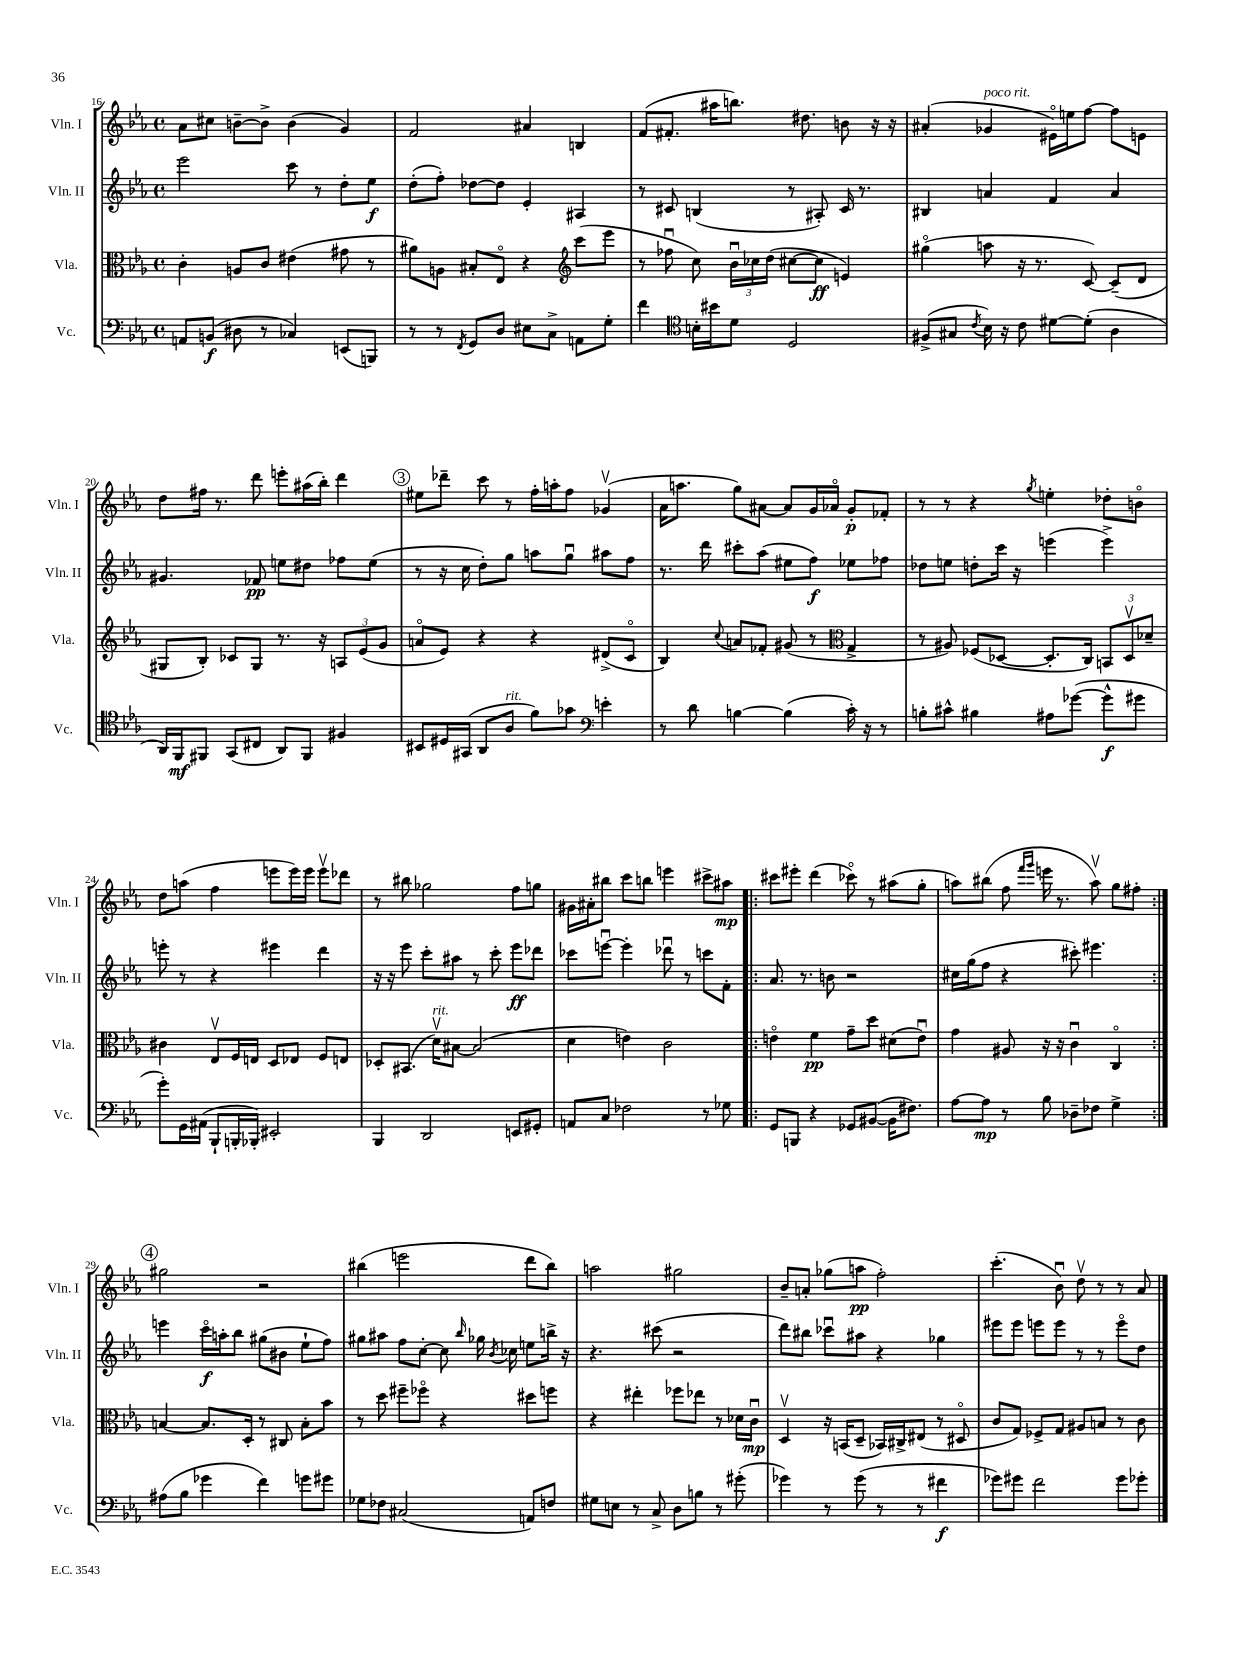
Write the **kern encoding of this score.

**kern	**dynam	**kern	**dynam	**kern	**dynam	**kern	**dynam
*part4	*part4	*part3	*part3	*part2	*part2	*part1	*part1
*staff4	*staff4	*staff3	*staff3	*staff2	*staff2	*staff1	*staff1
*I"Vc.	*	*I"Vla.	*	*I"Vln. II	*	*I"Vln. I	*
*I'Vc.	*	*I'Vla.	*	*I'Vln. II	*	*I'Vln. I	*
*clefF4	*	*clefC3	*	*clefG2	*	*clefG2	*
*k[b-e-a-]	*	*k[b-e-a-]	*	*k[b-e-a-]	*	*k[b-e-a-]	*
*M4/4	*	*M4/4	*	*M4/4	*	*M4/4	*
*met(c)	*	*met(c)	*	*met(c)	*	*met(c)	*
=16	=16	=16	=16	=16	=16	=16	=16
8AAn/L	.	4c'\	.	2eee-\	.	8a-\L	.
(8BBn/J	f	.	.	.	.	8cc#X\J	.
8D#X\	.	8An/L	.	.	.	[8bn~\L	.
8r	.	8c/J	.	.	.	8b^\J]	.
4C-X/)	.	(4e#X\	.	8ccc\	.	(4b\	.
.	.	.	.	8r	.	.	.
(8EEn/L	.	8g#X\	.	8dd'\L	.	4g/)	.
8BBBn/J)	.	8r	.	8ee-\J	f	.	.
=17	=17	=17	=17	=17	=17	=17	=17
8r	.	8a#X\L)	.	(8dd'\L	.	2f/	.
8r	.	8An\J	.	8ff'\J)	.	.	.
8qFF/	.	.	.	.	.	.	.
8GG/L	.	8B#X'/L	.	[8dd-X\L	.	.	.
8D/J	.	8E-/J	.	8dd-\J]	.	.	.
8E#X\L	.	4r	.	4e-'/	.	4a#X/	.
8C^\J	.	.	.	.	.	.	.
*	*	*clefG2	*	*	*	*	*
8AAn\L	.	(8ccc\L	.	4A#X/	.	4Bn/	.
8G'\J	.	8eee-\J	.	.	.	.	.
=18	=18	=18	=18	=18	=18	=18	=18
4f\	.	8r	.	8r	.	(8f/L	.
.	.	8ff-Xu\	.	8c#X/	.	8.f#X'/J	.
*clefC4	*	*	*	*	*	*	*
16Bn'\LL	.	8cc\)	.	(4Bn/	.	.	.
16b#X\J	.	.	.	.	.	16aa#X\KL	.
8d\J	.	24b-u\LL	.	.	.	8.bbn\J)	.
.	.	24cc-X\	.	.	.	.	.
.	.	(24dd\JJ	.	.	.	.	.
2D/	.	[8cc#X\L	.	8r	.	.	.
.	.	.	.	.	.	8.dd#X\	.
.	.	8cc#\J]	ff	8A#X'/)	.	.	.
.	.	4en/)	.	16c#/	.	8bn\	.
.	.	.	.	8.r	.	.	.
.	.	.	.	.	.	16r	.
.	.	.	.	.	.	16r	.
=19	=19	=19	=19	=19	=19	=19	=19
(8F#X^/L	.	(4gg#X\	.	4B#X/	.	(4a#X'/	.
8G#X/J	.	.	.	.	.	.	.
8qc/	.	.	.	.	.	.	.
!	!	!	!	!	!	!LO:TX:a:i:t=poco rit.	!
16B-\)	.	8aan\	.	4an/	.	4g-X/	.
16r	.	.	.	.	.	.	.
8c\	.	16r	.	.	.	.	.
.	.	8.r	.	.	.	.	.
[8d#X\L	.	.	.	4f/	.	16e#X\LL)	.
.	.	.	.	.	.	16een\J	.
(8d#'\J]	.	[8c/)	.	.	.	[8ff\J	.
4A-\	.	(8c~/L]	.	4a/	.	8ff\L]	.
.	.	8d/J	.	.	.	8en\J	.
!!LO:LB:g=z
=20	=20	=20	=20	=20	=20	=20	=20
16AA-/LL)	.	8G#X/L	.	4.g#X/	.	8dd\L	.
16FF/J	mf	.	.	.	.	.	.
8FF#X/J	.	8B-'/J)	.	.	.	16ff#X\Jk	.
.	.	.	.	.	.	8.r	.
(8GG/L	.	8c-X/L	.	.	.	.	.
8C#X/J	.	8G#/J	.	8f-X/	pp	8ddd\	.
8AA-/L)	.	8.r	.	8een\L	.	8eeen'\L	.
8FF#/J	.	.	.	8dd#X\J	.	(16aa#X\L	.
.	.	16r	.	.	.	16bb-'\JJ)	.
4F#X/	.	12An/L	.	8ff-X\L	.	4ddd\	.
.	.	(12e-/	.	.	.	.	.
.	.	.	.	(8ee\J	.	.	.
.	.	12g/J	.	.	.	.	.
!!LO:REH:place=s1:t=3
=21	=21	=21	=21	=21	=21	=21	=21
8BB#X/L	.	8an/L	.	8r	.	8ee#X\L	.
16D#X/L	.	8e-/J)	.	16r	.	8ddd-X~\J	.
(16GG#X/JJ	.	.	.	16cc\	.	.	.
8AA-/L	.	4r	.	8dd'\L)	.	8ccc\	.
!LO:TX:a:i:t=rit.	!	!	!	!	!	!	!
8A-/J	.	.	.	8gg\J	.	8r	.
8f\L)	.	4r	.	8aan\L	.	16ff'\LL	.
.	.	.	.	.	.	16aan'\J	.
8g-X\J	.	.	.	8ggu\J	.	8ff\J	.
*clefF4	*	*	*	*	*	*	*
4en'\	.	(8d#X^/L	.	8aa#X\L	.	(4g-Xv/	.
.	.	8c/J	.	8ff\J	.	.	.
=22	=22	=22	=22	=22	=22	=22	=22
8r	.	4B-/)	.	8.r	.	16a-\KL	.
.	.	.	.	.	.	8.aan\J	.
8d\	.	.	.	.	.	.	.
.	.	.	.	16ddd\	.	.	.
.	.	8qqcc/	.	.	.	.	.
[4Bn\	.	8an/L	.	8ccc#X'\L	.	8gg\L)	.
.	.	8f-X'/J	.	(8aa-\J	.	[8a#X\J	.
(4B\]	.	(8g#X/	.	8ee#X\L	.	8a#/L]	.
.	.	8r	.	8ff\J)	f	16g/L	.
.	.	.	.	.	.	16a-X/JJ	.
*	*	*clefC3	*	*	*	*	*
16c'\)	.	4G^/	.	8ee-X\L	.	8g'/L	p
16r	.	.	.	.	.	.	.
8r	.	.	.	8ff-X\J	.	8f-X'/J	.
=23	=23	=23	=23	=23	=23	=23	=23
8Bn'\L	.	8r	.	8dd-X\L	.	8r	.
8c#X^^\J	.	8A#X/)	.	8een\J	.	8r	.
4B#X\	.	(8F-X/L	.	8ddn'\L	.	4r	.
.	.	[8D-X/J	.	16ccc\Jk	.	.	.
.	.	.	.	16r	.	.	.
.	.	.	.	.	.	8qgg/	.
8A#X\L	.	8.D-'/L]	.	(4eeen\	.	4een'\	.
([8g-X\J	.	.	.	.	.	.	.
.	.	16C/Jk)	.	.	.	.	.
8g-^^\L]	f	12BBn/L	.	4eee^\)	.	8dd-X'\L	.
.	.	12D-v/	.	.	.	.	.
8g#X\J	.	.	.	.	.	8bn\J	.
.	.	12d-X~/J	.	.	.	.	.
!!LO:LB:g=z
=24	=24	=24	=24	=24	=24	=24	=24
8g'\L)	.	4c#X\	.	8eeen'\	.	8dd\L	.
16GG\L	.	.	.	8r	.	(8aan\J	.
(16AA#X\JJ	.	.	.	.	.	.	.
8BBB-`/L	.	8E-v/L	.	4r	.	4ff\	.
16BBBn'/L	.	16F/L	.	.	.	.	.
16BBB-X'/JJ)	.	16En/JJ	.	.	.	.	.
2EE#X'/	.	8D/L	.	4eee#X\	.	8eeen\L	.
.	.	8E-X/J	.	.	.	16eee\L)	.
.	.	.	.	.	.	16eee\JJ	.
.	.	8F/L	.	4ddd\	.	8eeev\L	.
.	.	8En/J	.	.	.	8ddd-X\J	.
=25	=25	=25	=25	=25	=25	=25	=25
4BBB-/	.	8D-X'/L	.	16r	.	8r	.
.	.	.	.	16r	.	.	.
.	.	(8.BB#X/J	.	8eee-\	.	8bb#X\	.
2DD/	.	.	.	8ccc'\L	.	2gg-X\	.
!	!	!LO:TX:a:i:t=rit.	!	!	!	!	!
.	.	16dv\KL)	.	.	.	.	.
.	.	[8B#X\J	.	8aa#X\J	.	.	.
.	.	(2B#/]	.	8r	.	.	.
.	.	.	.	8ccc'\	.	.	.
8EEn/L	.	.	.	8eee-\L	ff	8ff\L	.
8GG#X'/J	.	.	.	8ddd-X\J	.	8ggn\J	.
=26	=26	=26	=26	=26	=26	=26	=26
8AAn/L	.	4d\	.	8ccc-X\L	.	16g#X\LL	.
.	.	.	.	.	.	16a#X'\J	.
8C/J	.	.	.	[8eeenu\J	.	8bb#X\J	.
2F-X\	.	4en\)	.	4eee'\]	.	8ccc\L	.
.	.	.	.	.	.	8bbn\J	.
.	.	2c\	.	8ddd-Xu\	.	4eeen\	.
.	.	.	.	8r	.	.	.
8r	.	.	.	8cccn\L	.	8ccc#X^\L	.
8G-X\	.	.	.	8f'\J	.	8aa#X\J	mp
=27!|:	=27!|:	=27!|:	=27!|:	=27!|:	=27!|:	=27!|:	=27!|:
8GG/L	.	4en\	.	8.a-/	.	8ccc#X\L	.
8BBBn/J	.	.	.	.	.	8eee#X'\J	.
.	.	.	.	8.r	.	.	.
4r	.	4f\	pp	.	.	(4ddd\	.
.	.	.	.	8bn\	.	.	.
8GG-X/L	.	8g~\L	.	2r	.	8ccc-X\)	.
([8BB#X/J	.	8dd\J	.	.	.	8r	.
16BB#\KL]	.	(8d#X\L	.	.	.	(8aa#X\L	.
8.F#X\J)	.	.	.	.	.	.	.
.	.	8eu\J)	.	.	.	8gg'\J	.
=28	=28	=28	=28	=28	=28	=28	=28
[8A-\L	.	4g\	.	16cc#X\LL	.	8aan\L)	.
.	.	.	.	(16gg\J	.	.	.
8A-\J]	mp	.	.	8ff\J	.	(8bb#X\J	.
8r	.	8A#X/	.	4r	.	8ff\	.
.	.	.	.	.	.	16qqfff/LL	.
.	.	.	.	.	.	16qqggg/JJ	.
8B-\	.	16r	.	.	.	16eeen\	.
.	.	16r	.	.	.	8.r	.
8D-X~\L	.	4cu\	.	8ccc#X'\)	.	.	.
8F-X\J	.	.	.	4.eee#X\	.	8aav\)	.
4G^\	.	4C/	.	.	.	8gg\L	.
.	.	.	.	.	.	8ff#X'\J	.
!!LO:LB:g=z
!!LO:REH:place=s1:t=4
=29:|!	=29:|!	=29:|!	=29:|!	=29:|!	=29:|!	=29:|!	=29:|!
(8A#X\L	.	[4Bn/	.	4eeen\	.	2gg#X\	.
8B-\J	.	.	.	.	.	.	.
4g-X\	.	8.B/L]	.	16ccc\LL	f	.	.
.	.	.	.	16aan'\J	.	.	.
.	.	.	.	8bb-\J	.	.	.
.	.	16D'/Jk	.	.	.	.	.
4f\)	.	8r	.	(8gg#X\L	.	2r	.
.	.	8C#X/	.	8b#X\J	.	.	.
8gn\L	.	8B'\L	.	8ee-`\L	.	.	.
8g#X\J	.	8b-\J	.	8ff\J)	.	.	.
=30	=30	=30	=30	=30	=30	=30	=30
8G-X\L	.	8r	.	8gg#X\L	.	(4bb#X\	.
8F-X\J	.	8dd\	.	8aa#X\J	.	.	.
(2C#X/	.	8ff#X~\L	.	8ff\L	.	2eeen\	.
.	.	8ff-X\J	.	[8cc'\J	.	.	.
.	.	4r	.	8cc\]	.	.	.
.	.	.	.	16qqbb-/	.	.	.
.	.	.	.	16gg-X\	.	.	.
.	.	.	.	8qb-/	.	.	.
.	.	.	.	16cc-X\	.	.	.
8AAn/L)	.	8dd#X\L	.	8een\L	.	8ddd\L	.
8Fn/J	.	8ffn\J	.	16bbn^\Jk	.	8bb#\J)	.
.	.	.	.	16r	.	.	.
=31	=31	=31	=31	=31	=31	=31	=31
8G#X\L	.	4r	.	4.r	.	2aan\	.
8En\J	.	.	.	.	.	.	.
8r	.	4ee#X'\	.	.	.	.	.
8C^/	.	.	.	(8ccc#X\	.	.	.
8D\L	.	8ff-X\L	.	2r	.	2gg#X\	.
8Bn\J	.	8ee-X\J	.	.	.	.	.
8r	.	8r	.	.	.	.	.
(8g#X'\	.	16d-X\LL	.	.	.	.	.
.	.	16cu\JJ	mp	.	.	.	.
=32	=32	=32	=32	=32	=32	=32	=32
4g-X\)	.	4Dv/	.	8ddd\L)	.	8b-~/L	.
.	.	.	.	8bb#X\J	.	8an'/J	.
8r	.	16r	.	8ccc-Xu\L	.	(8gg-X\L	.
.	.	(16BBn/KL	.	.	.	.	.
(8g-\	.	8D~/J	.	8aa#X\J	.	8aan\J	pp
8r	.	16BB-X/LL)	.	4r	.	2ff'\)	.
.	.	16C#X^/J	.	.	.	.	.
8r	.	(8E#X/J	.	.	.	.	.
4f#X\	f	8r	.	4gg-X\	.	.	.
.	.	8D#X/	.	.	.	.	.
=33	=33	=33	=33	=33	=33	=33	=33
8g-X\L)	.	8c/L	.	8eee#X\L	.	(4.ccc'\	.
8g#X\J	.	8G/J)	.	8eee#\J	.	.	.
2f\	.	8F-X^/L	.	8eeen\L	.	.	.
.	.	8G/J	.	8eee\J	.	8b-u\)	.
.	.	8A#X/L	.	8r	.	8ddv\	.
.	.	8Bn/J	.	8r	.	8r	.
8g#\L	.	8r	.	8eee\L	.	8r	.
8g-X'\J	.	8c\	.	8dd\J	.	8a-/	.
==	==	==	==	==	==	==	==
*-	*-	*-	*-	*-	*-	*-	*-
